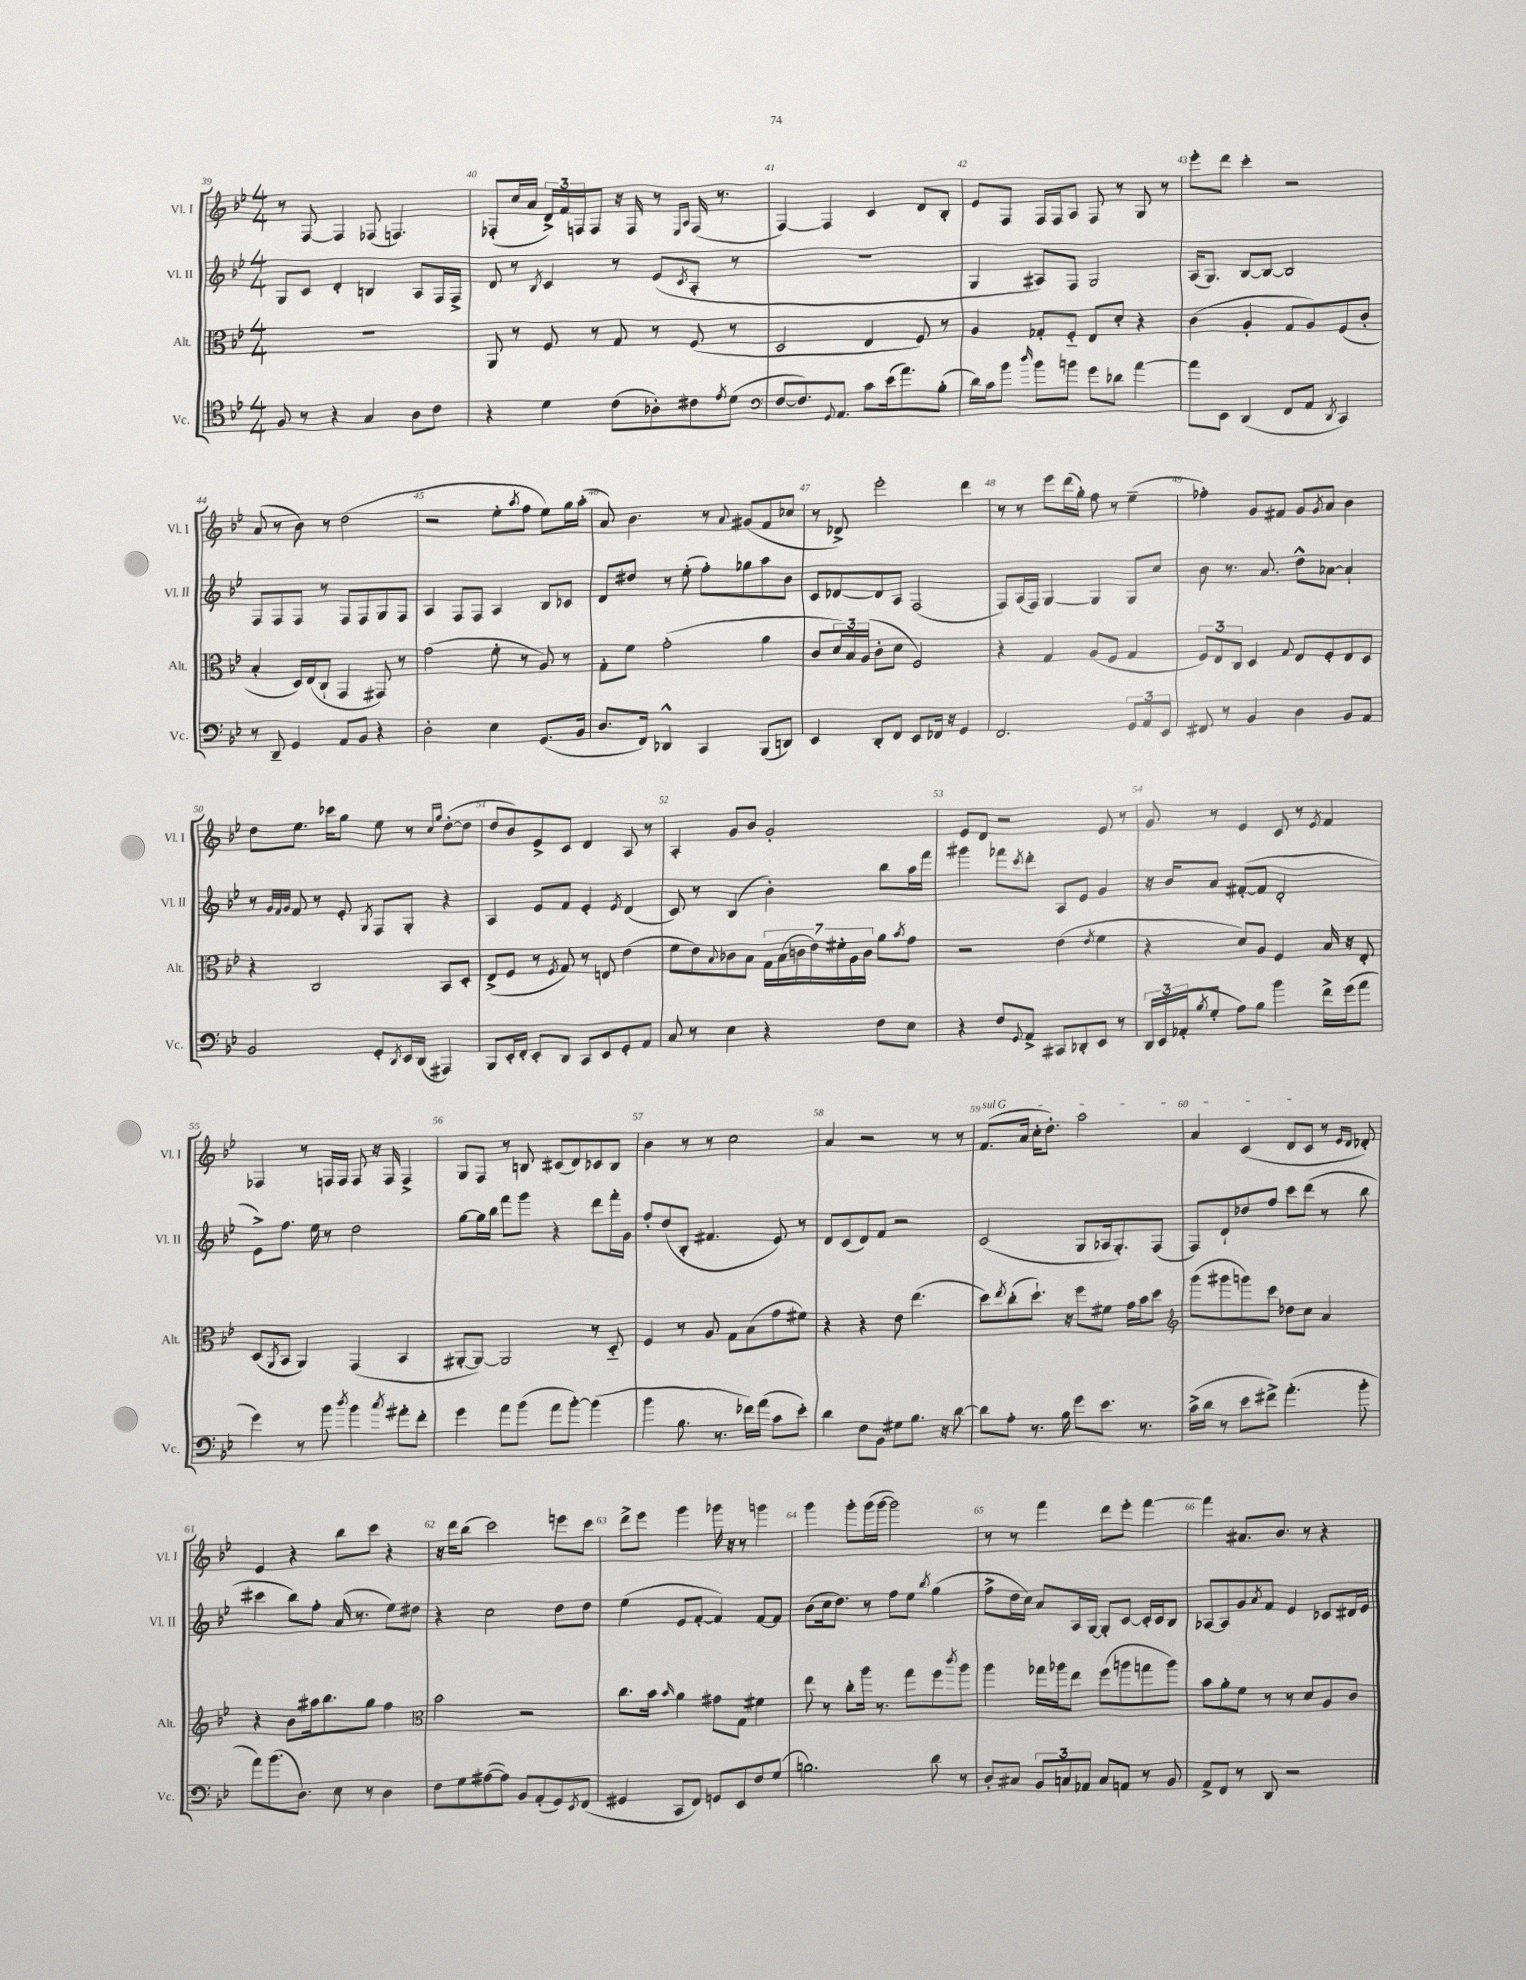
<<
\new StaffGroup <<
\new Staff = "s0" \with { instrumentName = "Vl. I" shortInstrumentName = "Vl. I" } {
    \clef treble \key bes \major \numericTimeSignature \time 4/4
    r8 f8~ f4 fes8( f4.) |
    fes8-.( c''16 a'16 \tuplet 3/2 { d'16->) f'16 f16 } f8 r16 f16 r8 \grace { ees16 a16 } f16( r8. |
    f4~) f4 c'4 d'8 bes8-. |
    ees'8 f8 f16 f16 a8 f8 r8 g8 r8 |
    ees'''8-. d'''8 c'''4-. r2 |
    a'8( r8 bes'8) r8 d''2( |
    r2 ees''8-. \acciaccatura { a''8 } f''8 ees''8) g''16 a''16-.( |
    a'8) bes'4. r8 \appoggiatura { a'8 } gis'8( f'8 ces''8 |
    r8 des'8->) ees'''2-. d'''4 |
    r8 r8 ees'''8 d'''16( g''16-.) f''8 r8 ees''4--( |
    fes''4-.) g'8 fis'8 g'8 \acciaccatura { g'8 } a'8 bes'4 |
    d''8 ees''8. ces'''16 g''8 ees''8 r8 \grace { c''16 g''16 } d''8~-.( d''8 |
    d''8 bes'8) ees'8-> c'8 d'4 a8 r8 |
    a4-. g'8 bes'8 g'2-. |
    ees'8 d'8 r2 ees'8 r8 |
    g'8 r8 ees'4 c'8 r8 \acciaccatura { ees'8 } f'4 |
    fes4 r8 f16 f16 f8 r16 f16 f4-> |
    g8 f8 r8 b8 cis'8( d'8) ces'8 b8 |
    bes'4 r8 r8 c''2 |
    a'4 r2 r8 r8 |
    \once \override TextSpanner.bound-details.left.text = \markup { \italic "sul G" } f'8.\startTextSpan( a'16 c''16-. d''8.-.) a''2 |
    a'4 c'4( d'8 c'8\stopTextSpan r8 \grace { ees'16 d'16 } des'8-.) |
    ees'4 r4 bes''8 c'''8 r4 |
    r16 d'''16 bes''8( c'''2) e'''8 c'''8 |
    d'''8-> ees'''8 g'''4 ges'''16 r16 r8 g'''4 |
    g'''4 g'''8-. g'''16( g'''16~ g'''2) |
    r8 r8 f'''4 d'''8 ees'''8-. f'''4~ |
    f'''4 ais'8. bes'8. r8 r4 \bar "|." |
}
\new Staff = "s1" \with { instrumentName = "Vl. II" shortInstrumentName = "Vl. II" } {
    \clef treble \key bes \major \numericTimeSignature \time 4/4
    g8 c'8 d'4-. b4 a8 f16 f16-> |
    d'8 r8 \acciaccatura { bes8 } c'4 r8 ees'8( \acciaccatura { c'8 } a8-. r8 |
    R1 |
    g4 ais8) f8 g2 |
    a16( g8.) bes8~ bes8~ bes2 |
    f8 f8 f8 r8 f8 f8 g8 f8 |
    a4 f8 f8 a4 bes8 ces'8 |
    d'8 dis''8 r8 ees''8-.( f''8-.) ges''8 a''8 bes'8 |
    c'8 des'8~ des'8 a8 f2( |
    f8) a16( f16) g4~ g4 g8 c''8 |
    bes'8 r8. a'8. d''8-^ aes'8~ aes'4-! |
    r8 \grace { g'32 f'32 g'32 } f'8 r8 ees'8-. \acciaccatura { g8 } f8 g8-. r4 |
    a4 ees'8 f'8 ees'4-. \acciaccatura { ees'8 } d'4( |
    c'8) r8 bes4( bes'4-.) bes''8 a''16 f'''16 |
    gis'''4 fes'''8 \acciaccatura { c'''8 } d'''8-. a8 ees'8 g'4 |
    r16 bes'16 a'8 fis'8~-.( fis'8 d'2-. |
    ees'8->) f''8. ees''16 r8 d''2 |
    g''8~ g''16 bes''16 f'''8 g'''8 r4 d'''8 f'''16-. g'16 |
    f''8-. d''8( bes8-. fis'4. ees'8) r8 |
    d'8 c'8( d'8) f'8 r2 |
    c'2( g8 aes16 g8.-.) f8( |
    f8) d'8-! des''8 f''8 c'''8 d'''8( r8 bes''8 |
    cis'''4 bes''8) f''8-. a'16( r8. ees''8) dis''8 |
    r4 c''2 d''8 d''8 |
    ees''4( ees'8 f'8~-. f'4) f'8~ f'8 |
    bes'8( c''16 d''8.) r8 f''8 ees''8 \acciaccatura { bes''8 } g''4( |
    f''8-> d''16 c''16) a'8 a16 g16~ g8-. c'8~ c'16-. c'16 bes8 |
    aes8~ aes8 g'8 \acciaccatura { a'8 } f'8 ees'4 ces'8 dis'16 ees'16 \bar "|." |
}
\new Staff = "s2" \with { instrumentName = "Alt." shortInstrumentName = "Alt." } {
    \clef alto \key bes \major \numericTimeSignature \time 4/4
    R1 |
    a,8 r8 f8 r8 g8 r8 f8( r8 |
    d2 ees4 f8) r8 |
    a4 ges8-. f8-_ ees8 d'8-. r4 |
    c'4( a4-. g8 a8) f8( c'8-. |
    bes4-. d16) ees16( c8-! g,4 gis,8) r8 |
    g'2( f'8-. r8 a8) r8 |
    g8-. f'8 g'2-.( a'4 |
    c'8 \tuplet 3/2 { d'16) bes16 a16( } c'8-. d'8 f2) |
    r4 g4 a8( f8 g4 |
    \tuplet 3/2 { f8) ees8 c8 } d4 \appoggiatura { g8 } ees8 f8-. ees8 d8 |
    r4 c2 bes,8 d8-. |
    ees8->( f8 r8 \acciaccatura { f8 } g8) r8 e8 ees'4( |
    f'8 ees'8) \appoggiatura { bes8 } ces'8 bes8 \tuplet 7/4 { g16 bes16( c'16 ees'16) fis'16-. a16 c'16 } a'8 \acciaccatura { bes'8 } g'8 |
    r2 ees'4( \acciaccatura { ees'8 } f'4 |
    r4 d'8) a8 f4 bes16 r16 ees8-. |
    d8( \acciaccatura { a,8 } bes,8 a,4) g,4( bes,4 |
    ais,8~-. ais,8~) ais,2 r8 d8-_ |
    f4 r8 a8 g8 bes8( g'8 fis'8) |
    r4 r4 ees'8 ees''4.( |
    d''8) \acciaccatura { ees''8 } c''8-.( d''8.-!) r16 f''8 fis'8 g'16 bes'16 d''8 |
    \clef treble g'''8( gis'''8 g'''8) c'''8 des''8 c''8 a'4 |
    r4 bes'8 ais''16 bes''8. g''8 f''4 |
    \clef alto bes'2 r2 |
    c''8. bes'16 \grace { bes'16 } a'4 gis'8 g8 fis'4 |
    ees''8 r8 c''8-. a''16 r8. g''8 f''8 \acciaccatura { c'''8 } a''8 |
    a''4 ges''16 aes''16 ees''8 f''8( a''8 g''8 a''8) |
    bes'8 a'8-. f'8 r8 r8 d'8 a8 c'8 \bar "|." |
}
\new Staff = "s3" \with { instrumentName = "Vc." shortInstrumentName = "Vc." } {
    \clef tenor \key bes \major \numericTimeSignature \time 4/4
    f8 r8 r4 g4 a8 c'8 |
    r4 d'4 c'8( aes8-.) cis'8 \acciaccatura { ees'8 } d'8( |
    \clef bass f8~ f8.) \appoggiatura { g,8 } a,8. c'8 ees'16( a'8.) bes8-.( |
    d'16) c'16 bes'8 \grace { d''16 } bes'8 b'8 g'8 des'8 a'4~ |
    a'8 ees,8 d,4( f,8 a,8 \acciaccatura { d,8 } c,4) |
    r8 d,8-- g,4 a,8 bes,8 r4 |
    d2-. ees4 g,8.( bes,16 |
    d8. f,16) des,4-^ c,4 bes,,8( d,8) |
    ees,4 d,8-. f,8 ees,8 fes,16 r16 g,4 |
    f,2. \tuplet 3/2 { g,8 a,8 ees,8 } |
    fis,8 r8 bes,4 d4 bes,8 a,8 |
    bes,2 g,8-. \acciaccatura { d,8 } ees,16 d,16( ais,,4) |
    bes,,8 ees,16-. f,16-. ees,8-. d,8 c,8 ees,8 g,8-. a,8 |
    c8 r8 ees4 r4 f8 ees8 |
    r4 f8 \appoggiatura { g,8 } a,8-> cis,8 des,8-. ees,8 r8 |
    \tuplet 3/2 { d,16 ees,16 aes,16-.( } \acciaccatura { bes8 } g8-. a8) bes8 bes'4 f'16-> g'16( a'8 |
    g'4) r8 bes'8 \acciaccatura { d''8 } bes'4 \acciaccatura { c''8 } ais'8-. f'8-. |
    g'4 a'8 bes'8( a'8 bes'8~-.) bes'4( |
    bes'4 bes8. r8. fes'16) a'16( c'8 ees'8-.) |
    d'4 f8 bes,8 gis8 bes8. r16 d'8~ |
    d'8 a8-. r8. bes16 g'8 ees'8. r8. |
    c'16->( d'16 r8 ees'8 fis'8->) a'4.-.( bes'8-. |
    a'8) bes'8.( d8.) ees8 r8 d4 |
    f8 g8 ais8~( ais8) bes,8 a,8-.( g,8) \acciaccatura { ees,8 } f,8( |
    gis,4 c,8 f,8) g,8 ees,8 f8 g8( |
    b2.) d'8 r8 |
    d8-. cis8 \tuplet 3/2 { bes,8 c8 aes,8 } c8 a,8 r8 bes,8 |
    a,8-> f,8 r8 d,8 r2 \bar "|." |
}
>>
>>
\layout { \context { \Score currentBarNumber = #39 \override BarNumber.break-visibility = ##(#f #t #t) barNumberVisibility = #all-bar-numbers-visible } }
